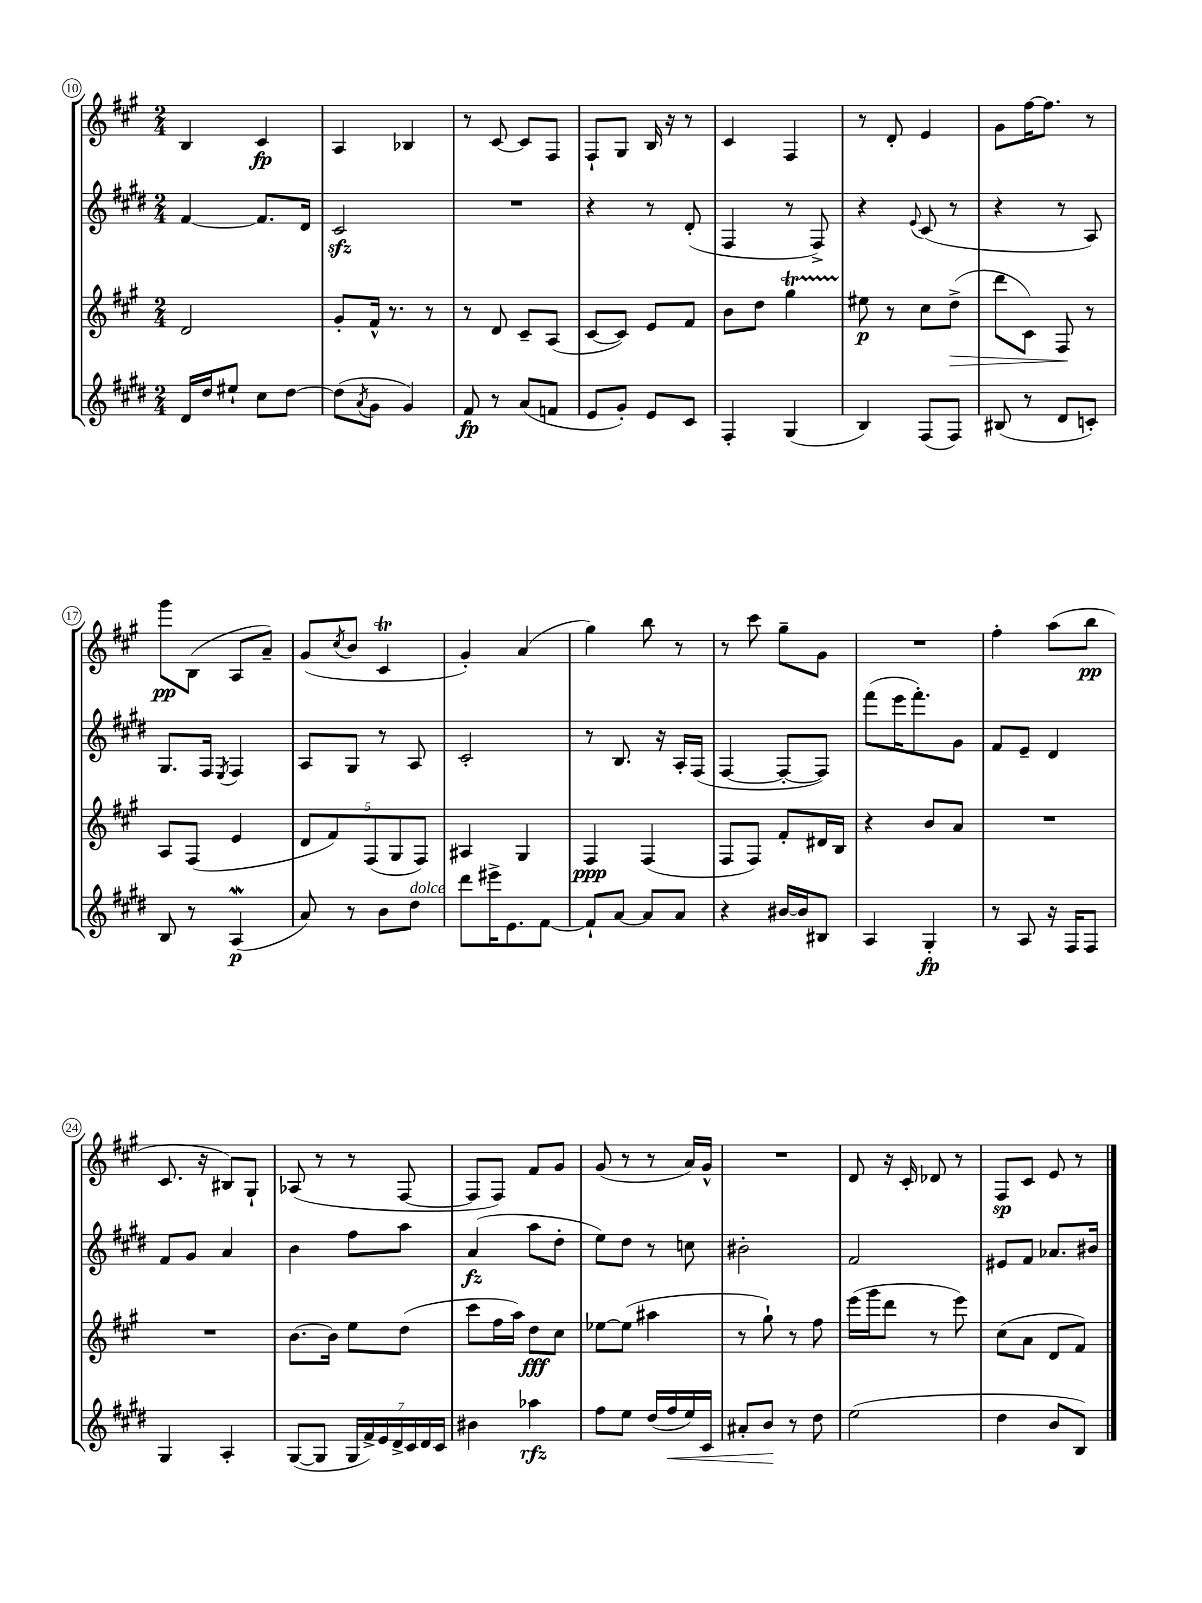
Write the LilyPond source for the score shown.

<<
\new StaffGroup <<
\new Staff = "s0" {
    \clef treble \key a \major \numericTimeSignature \time 2/4
    b4 cis'4\fp |
    a4 bes4 |
    r8 cis'8~ cis'8 fis8 |
    fis8-! gis8 b16 r16 r8 |
    cis'4 fis4 |
    r8 d'8-. e'4 |
    gis'8 fis''16~ fis''8. r8 |
    gis'''8\pp b8( a8 a'8--) |
    gis'8( \acciaccatura { cis''8 } b'8 cis'4\trill |
    gis'4-.) a'4( |
    gis''4) b''8 r8 |
    r8 cis'''8 gis''8-- gis'8 |
    R2 |
    fis''4-. a''8( b''8\pp |
    cis'8. r16 bis8) gis8-! |
    aes8( r8 r8 fis8~ |
    fis8 fis8) fis'8 gis'8 |
    gis'8( r8 r8 a'16) gis'16-^ |
    R2 |
    d'8 r16 cis'16-. des'8 r8 |
    fis8\sp cis'8 e'8 r8 \bar "|." |
}
\new Staff = "s1" {
    \clef treble \key e \major \numericTimeSignature \time 2/4
    fis'4~ fis'8. dis'16 |
    cis'2\sfz |
    R2 |
    r4 r8 dis'8-.( |
    fis4 r8 fis8->) |
    r4 \appoggiatura { e'8 } cis'8( r8 |
    r4 r8 a8) |
    gis8. fis16 \acciaccatura { e8 } fis4 |
    a8 gis8 r8 a8 |
    cis'2-. |
    r8 b8. r16 a16-. fis16( |
    fis4~ fis8~-. fis8) |
    fis'''8( e'''16 fis'''8.-.) gis'8 |
    fis'8 e'8-- dis'4 |
    fis'8 gis'8 a'4 |
    b'4 fis''8 a''8 |
    a'4\fz( a''8 dis''8-. |
    e''8) dis''8 r8 c''8 |
    bis'2-. |
    fis'2 |
    eis'8 fis'8 aes'8. bis'16 \bar "|." |
}
\new Staff = "s2" {
    \clef treble \key a \major \numericTimeSignature \time 2/4
    d'2 |
    gis'8-. fis'16-^ r8. r8 |
    r8 d'8 cis'8-- a8( |
    cis'8~ cis'8) e'8 fis'8 |
    b'8 d''8 gis''4\startTrillSpan |
    eis''8\stopTrillSpan\p r8 cis''8 d''8->\>( |
    d'''8 cis'8) fis8\! r8 |
    a8 fis8( e'4 |
    \tuplet 5/4 { d'8 fis'8) fis8( gis8 fis8) } |
    ais4 gis4 |
    fis4\ppp fis4( |
    fis8 fis8) fis'8-. dis'16 b16 |
    r4 b'8 a'8 |
    R2 |
    R2 |
    b'8.~ b'16 e''8 d''8( |
    cis'''8 fis''16 a''16) d''8\fff cis''8 |
    ees''8~ ees''8( ais''4 |
    r8 gis''8-!) r8 fis''8 |
    e'''16( gis'''16 d'''8 r8 e'''8) |
    cis''8( a'8 d'8 fis'8) \bar "|." |
}
\new Staff = "s3" {
    \clef treble \key e \major \numericTimeSignature \time 2/4
    dis'16 dis''16 eis''8-! cis''8 dis''8~ |
    dis''8( \acciaccatura { a'8 } gis'8 gis'4) |
    fis'8\fp r8 a'8( f'8 |
    e'8 gis'8-.) e'8 cis'8 |
    fis4-. gis4( |
    b4) fis8( fis8) |
    bis8( r8 dis'8 c'8-.) |
    b8 r8 a4\mordent\p( |
    a'8) r8 b'8 dis''8^\markup { \italic "dolce" } |
    dis'''8 eis'''16-> e'8. fis'8~ |
    fis'8-! a'8~ a'8 a'8 |
    r4 bis'16~ bis'16 bis8 |
    a4 gis4-.\fp |
    r8 a8 r16 fis16 fis8 |
    gis4 a4-. |
    gis8~( gis8 \tuplet 7/4 { gis16 fis'16->) e'16 dis'16-> cis'16 dis'16 cis'16 } |
    bis'4 aes''4\rfz |
    fis''8 e''8 dis''16( fis''16\< e''16) cis'16 |
    ais'8-. b'8\! r8 dis''8 |
    e''2( |
    dis''4 b'8 b8) \bar "|." |
}
>>
>>
\layout { \context { \Score currentBarNumber = #10 \override BarNumber.stencil = #(make-stencil-circler 0.1 0.3 ly:text-interface::print) } }
